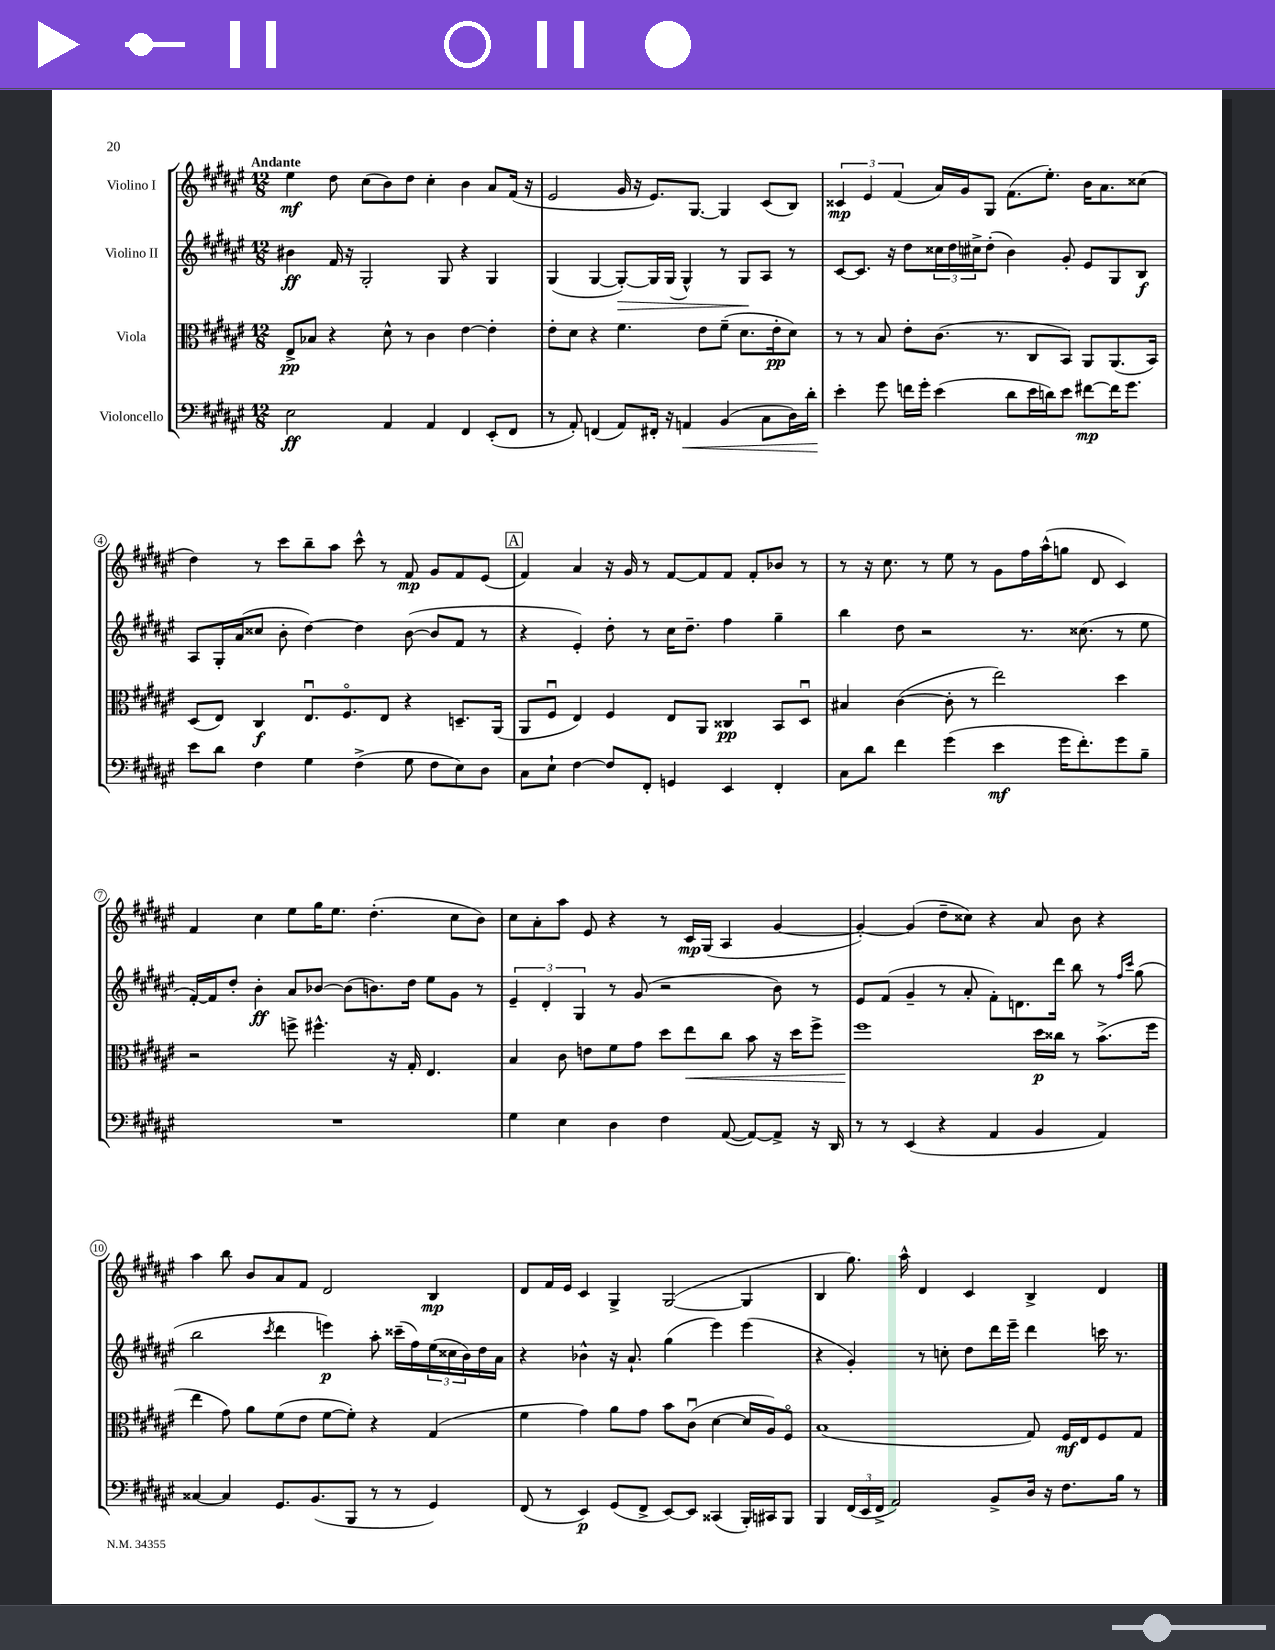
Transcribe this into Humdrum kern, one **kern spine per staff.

**kern	**kern	**kern	**kern
*staff4	*staff3	*staff2	*staff1
*clefF4	*clefC3	*clefG2	*clefG2
*k[f#c#g#d#a#e#]	*k[f#c#g#d#a#e#]	*k[f#c#g#d#a#e#]	*k[f#c#g#d#a#e#]
*M12/8	*M12/8	*M12/8	*M12/8
2E#\	8E#^/L	4b#\	4ee#\
.	8B-/J	.	.
.	4r	16f#/	8dd#\
.	.	16r	.
.	.	2G#'/	(8cc#\L
4AA#/	8d#^^\	.	8b\)
.	8r	.	8dd#\J
4AA#/	4c#\	.	4cc#'\
.	.	8G#/	.
4FF#/	[4e#\	4r	4b\
(8EE#'/L	4e#'\]	4G#/	8a#/L
8FF#/J	.	.	(16f#/Jk
.	.	.	16r
=	=	=	=
8r	8e#'\L	(4G#/	2e#/
8AA#'/)	8d#\J	.	.
(4FF/	4r	[4G#/	.
8AA#/L)	4.f#\	8G#'/_L)	16g#/
.	.	.	16r
16FF#'/Jk	.	16G#/]L	8.e#/L)
16r	.	(16G#/JJ	.
4AA/	.	4G#^^/)	.
.	.	.	[8.G#/J
.	8e#\L	.	.
(4BB/	(8f#~\J	8r	4G#/]
.	8.d#\L	8G#/L	.
8C#\L	.	8A#/J	(8c#/L
.	16e#'\k	.	.
16D#\L)	8d#\J)	8r	8B/J)
16d#'\JJ	.	.	.
=	=	=	=
4e#'\	8r	[8c#/L	6c##/
.	8r	8.c#/]J	.
.	.	.	6e#/
8g#\	8B/	.	.
.	.	16r	.
.	.	.	(6f#/
16f\LL	8e#'\L	8dd#\L	.
16g#'\JJ	.	.	.
(4e#\	(8.c#\J	24cc##\L	16a#/LL)
.	.	24dd#\	.
.	.	.	16g#/J
.	.	24cc#^\J	.
.	.	(8dd#'\J	8G#/J
.	8.r	.	.
8d#\L	.	4b\)	(8.f#\L
16e#\L	8C#/L	.	.
16d\J)	.	.	8.ee#'\J)
8e#\J	8BB/J)	8g#'/	.
[8f#\L	8AA#/L	8e#/L	16b\LK
.	.	.	8.a#\
16f#\]K	(8.AA#/	8G#/	.
8.g#\J	.	.	.
.	.	8B/J	(8cc##\J
.	16BB/Jk)	.	.
=	=	=	=
8e#\L	(8D#/L	8A#/L	4dd#\)
8d#\J	8E#/J)	16G#'/L	.
.	.	(16a#/J	.
4F#\	4C#/	8cc##/J	8r
.	.	8b'\	8ccc#\L
4G#\	8.E#u/L	[4dd#\)	8bb~\
.	.	.	8aa#\J
.	8.F#o/	.	.
(4F#^\	.	4dd#\]	8ccc#^^\
.	8E#/J	.	8r
8G#\	4r	([8b\	8f#/
8F#\L	.	8b/]L	8g#/L
8E#\)	8.D~/L	8f#/J	8f#/
8D#\J	.	8r	(8e#/J
.	(16AA#/Jk	.	.
=	=	=	=
8C#\L	8AA#/L	4r	4f#/)
8E#`\J	8F#u/J	.	.
[4F#\	4E#/)	4e#'/)	4a#/
8F#/]L	4F#/	8dd#'\	16r
.	.	.	16g#/
8FF#'/J	.	8r	8r
4GG/	8E#/L	16cc#\LK	[8f#/L
.	.	8.dd#~\J	.
.	8AA#/J	.	8f#/]
4EE#/	4C##/	4ff#\	8f#/J
.	.	.	8f#'/L
4FF#'/	8BB/L	4gg#~\	8b-/J
.	8D#u/J	.	8r
=	=	=	=
8C#\L	4B#/	4bb\	8r
8d#\J	.	.	16r
.	.	.	8.cc#\
4f#\	([4c#\	8dd#\	.
.	.	2r	8r
(4g#\	8c#'\]	.	8ee#\
.	8r	.	8r
4e#\	2ee#\)	.	8g#\L
.	.	8.r	16ff#\L
.	.	.	(16aa#^^\J
16g#\LK	.	.	8gg\J
8.f#'\)	.	(8.cc##\	.
.	.	.	8d#/
8g#\	4dd#\	8r	4c#/)
8B~\J	.	8ee#\	.
=	=	=	=
1.r	2r	[16f#'/LL)	4f#/
.	.	16f#/]J	.
.	.	8dd#'/J	.
.	.	4b'\	4cc#\
.	8ff^\	8a#/L	8ee#\L
.	4.ff#^^\	[8b-/J	16gg#\K
.	.	.	8.ee#\J
.	.	(8b-\]L	.
.	.	8.b\)	(4.dd#'\
.	16r	.	.
.	16G#'/	16dd#\Jk	.
.	4.E#/	8ee#\L	.
.	.	8g#\J	8cc#\L
.	.	8r	8b\J)
=	=	=	=
4G#\	4B/	6e#~/	8cc#\L
.	.	.	8a#'\
.	.	6d#'/	.
4E#\	8c#\	.	8aa#\J
.	.	6G#/	.
.	8e\L	.	8e#/
4D#\	8f#\	8r	4r
.	8g#\J	(8g#/	.
4F#\	8dd#\L	2r	8r
.	8ee#\	.	16c#/LL
.	.	.	(16G#/JJ
([8AA#/	8cc#\J	.	4A#/
8AA#/_L)	8b\	.	.
8AA#^/]J	16r	8b\)	[4g#/
.	16dd#\LK	.	.
16r	8ff#^\J	8r	.
16DD#/	.	.	.
=	=	=	=
8r	1ff#	8e#/L	4g#'/_)
8r	.	(8f#/J	.
(4EE#/	.	4g#~/	(4g#/]
4r	.	8r	8dd#~\L
.	.	8a#'/	8cc##\J)
4AA#/	.	8f#'\L)	4r
.	.	8.d\	.
4BB/	16dd#\LL	.	8a#/
.	16cc##\JJ	16ddd#\Jk	.
.	8r	8bb\	8b\
4AA#/)	(8.b^\L	8r	4r
.	.	16qqff#/LL	.
.	.	16qqccc#/JJ	.
.	.	(8gg#\	.
.	16ff#\Jk	.	.
=	=	=	=
[4C##/	4ee#\	2bb\	4aa#\
4C##/]	8g#\)	.	8bb\
.	8a#\L	.	8b/L
.	.	8qccc#/	.
8.GG#/L	(8f#\	4ddd#\	8a#/
.	8e#\J	.	8f#/J
(8.BB/	.	.	.
.	[8f#\L	4eee\)	2d#/
8BBB/J	8f#'\]J)	.	.
8r	4r	8aa#'\	.
8r	.	(16ccc##~\LL	.
.	.	16ff#\)	.
4GG#/)	(4G#/	(24ee#\	4B/
.	.	24cc##\	.
.	.	24b\)	.
.	.	16dd#\	.
.	.	16a#\JJ	.
=	=	=	=
(8FF#/	4f#\	4r	8d#/L
8r	.	.	16f#/L
.	.	.	16e#/JJ
4EE#/)	4g#\)	4b-^^\	4c#/
(8GG#/L	8a#\L	16r	4G#^/
.	.	8.a#`/	.
8FF#^/J	8g#\J	.	.
[8EE#/L)	8b\L	(4gg#\	([2G#/
8EE#/]J	(8c#u\J	.	.
(4CC##/	[4d#\	4eee#\)	.
16BBB'/LL)	16d#/]LL	(4eee#\	4G#/]
16CC#/J	16A#/J)	.	.
8BBB/J	8F#o/J	.	.
=	=	=	=
4BBB/	(1B	4r	4B/
(24FF#/LL	.	4g#'/)	8.gg#\)
24EE#/	.	.	.
24FF#^/JJ	.	.	.
2AA#/)	.	.	.
.	.	.	16aa#^^\
.	.	8r	4d#/
.	.	8cc'\	.
.	.	8dd#\L	4c#/
8BB^/L	.	16ddd#\L	.
.	.	16eee#~\JJ	.
16D#/Jk	8G#/)	4ddd#\	4B^/
16r	.	.	.
8.F#\L	16F#/LL	.	.
.	16E#/J	.	.
.	8F#/	16ccc\	4d#/
16B\Jk	.	8.r	.
8r	8G#/J	.	.
==	==	==	==
*-	*-	*-	*-
